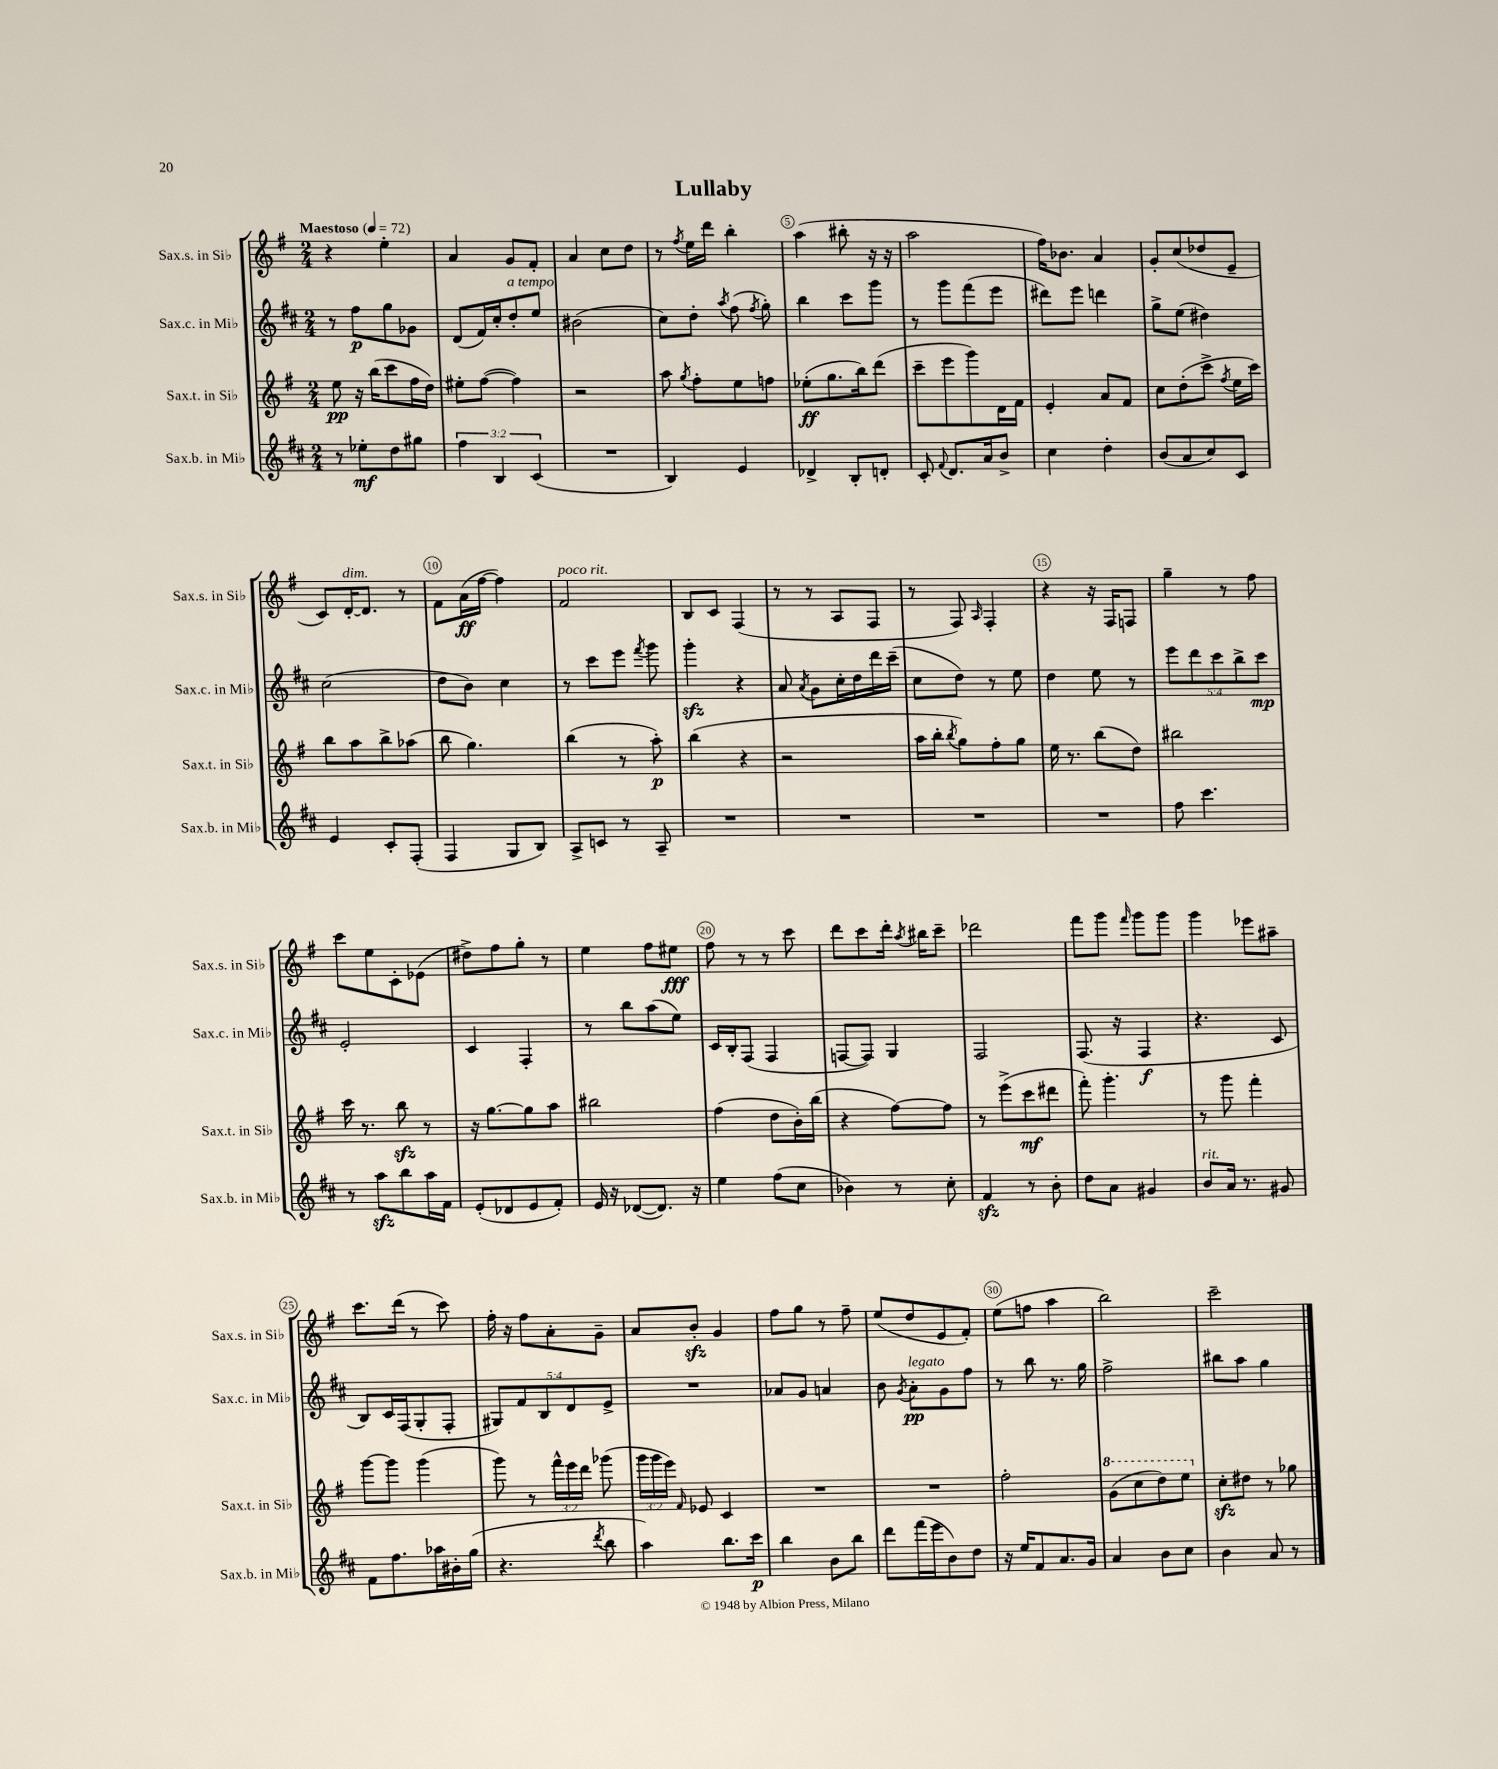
\header { title = "Lullaby" }
<<
\new StaffGroup <<
\new Staff = "s0" \with { instrumentName = "Sax.s. in Sib" shortInstrumentName = "Sax.s. in Sib" } {
    \clef treble \key g \major \numericTimeSignature \time 2/4 \tempo "Maestoso" 4 = 72
    \autoBeamOff r4 e''4-. |
    a'4 g'8[ fis'8]-. |
    a'4 c''8[ d''8] |
    r8 \acciaccatura { fis''8 } e''16[ d'''16] b''4-. |
    a''4( bis''8-. r16 r16 |
    a''2 |
    fis''16[) bes'8.] a'4 |
    g'8[-. c''8( des''8 e'8]-- |
    c'8[) d'16~-.^\markup { \italic "dim." } d'8.] r8 |
    fis'8[ a'16\ff( fis''16]~ fis''4) |
    fis'2^\markup { \italic "poco rit." } |
    b8[ c'8] fis4( |
    r8 r8 a8[ fis8] |
    r8 fis8) \grace { a16 } fis4-. |
    r4 r16 fis16[ f8] |
    g''4-- r8 fis''8 |
    c'''8[ e''8 c'8-. ees'8]( |
    dis''8[->) fis''8 g''8]-. r8 |
    e''4 fis''8[ eis''8]\fff |
    fis''8 r8 r8 c'''8 |
    d'''8[ c'''8 d'''16]-. \acciaccatura { a''8 } bis''16[ c'''8]-- |
    des'''2 |
    fis'''8[ g'''8] \grace { fis'''16 } g'''8[ g'''8] |
    g'''4 ees'''8[ ais''8]-- |
    c'''8.[ d'''16]( r8 c'''8) |
    fis''16-. r16 fis''8[ a'8-. g'8]-- |
    a'8[ b'8]-.\sfz g'4 |
    fis''8[ g''8] r8 fis''8-- |
    e''8[( d''8 e'8 fis'8]-.) |
    e''8[( f''8] a''4 |
    b''2) |
    c'''2-- \bar "|." |
}
\new Staff = "s1" \with { instrumentName = "Sax.c. in Mib" shortInstrumentName = "Sax.c. in Mib" } {
    \clef treble \key d \major \numericTimeSignature \time 2/4 \override Staff.TupletNumber.text = #tuplet-number::calc-fraction-text
    \autoBeamOff r8 fis''8[\p g''8 ges'8] |
    d'8[( fis'16) cis''16-. d''8-.^\markup { \italic "a tempo" } e''8] |
    bis'2( |
    cis''8[) d''8]-. \acciaccatura { a''8 } fis''8( \acciaccatura { fis''8 } g''8-.) |
    b''4 cis'''8[ g'''8] |
    r8 g'''8[ fis'''8( e'''8] |
    dis'''8[) e'''8] d'''4 |
    g''8[-> e''8]( dis''4) |
    cis''2( |
    d''8[ b'8]) cis''4 |
    r8 cis'''8[ e'''8] \acciaccatura { fis'''8 } g'''8 |
    g'''4-.\sfz r4 |
    a'8 \acciaccatura { a'8 } g'8[ cis''16-. d''16 d'''16 cis'''16]--( |
    cis''8[ d''8]) r8 e''8 |
    d''4 e''8 r8 |
    \tuplet 5/4 { e'''8[ d'''8 cis'''8 b''8-> cis'''8]\mp } |
    e'2-. |
    cis'4 fis4-. |
    r8 b''8[ a''8( e''8]) |
    cis'16[ b16-. fis8]( fis4 |
    f8[~ f8]) g4 |
    fis2 |
    fis8.( r16 fis4\f |
    r4. cis'8 |
    b8[) cis'16 fis16( g8-. fis8]-. |
    \tuplet 5/4 { gis8[) fis'8 b8 d'8 e'8]-> } |
    R2 |
    aes'8[ g'8] a'4 |
    b'8 \acciaccatura { g'8 } a'8[-.\pp^\markup { \italic "legato" } g'8 fis''8] |
    r8 b''8 r8. g''16 |
    fis''2-> |
    bis''8[ a''8] g''4 \bar "|." |
}
\new Staff = "s2" \with { instrumentName = "Sax.t. in Sib" shortInstrumentName = "Sax.t. in Sib" } {
    \clef treble \key g \major \numericTimeSignature \time 2/4 \override Staff.TupletNumber.text = #tuplet-number::calc-fraction-text
    \autoBeamOff e''8\pp r16 b''16[( c'''8 fis''16 d''16]) |
    eis''8[-. fis''8]~( fis''4) |
    r2 |
    a''8 \acciaccatura { g''8 } fis''8[-. e''8 f''8] |
    ees''8[-.\ff( g''8. b''16) d'''8]( |
    c'''8[-- e'''8 g'''8) d'16 fis'16] |
    e'4-. a'8[ fis'8] |
    c''8[ d''8-.( c'''8]-> \acciaccatura { fis''8 } e''16[ c'''16]) |
    b''8[ a''8 b''8-> aes''8]( |
    b''8 g''4.) |
    b''4( r8 a''8-.\p) |
    b''4( r4 |
    r2 |
    a''16[ b''16]-. \acciaccatura { b''8 } g''8[) fis''8-. g''8] |
    e''16 r8. b''8[( d''8]) |
    bis''2 |
    c'''16 r8. b''8\sfz r8 |
    r16 g''8.[~ g''8 a''8] |
    bis''2 |
    fis''4( d''8[ b'16-.) b''16]( |
    r4 fis''8[~) fis''8] |
    r8 e'''8[->( c'''8\mf dis'''8] |
    fis'''8-.) g'''4.-. |
    r8 g'''8 fis'''4-. |
    g'''8[~ g'''8] g'''4( |
    g'''8) r8 \tuplet 3/2 { fis'''16[-^ e'''16 d'''16] } ges'''8( |
    \tuplet 3/2 { g'''16[ g'''16 e'''16]) } \grace { fis'16 } ees'8 c'4 |
    R2 |
    R2 |
    fis''2-. |
    \ottava #1 g''8[( c'''8 d'''8) e'''8] \ottava #0 |
    c''8[-.\sfz dis''8] r8 ges''8 \bar "|." |
}
\new Staff = "s3" \with { instrumentName = "Sax.b. in Mib" shortInstrumentName = "Sax.b. in Mib" } {
    \clef treble \key d \major \numericTimeSignature \time 2/4 \override Staff.TupletNumber.text = #tuplet-number::calc-fraction-text
    \autoBeamOff r8 ees''8[-.\mf d''8 gis''8] |
    \tuplet 3/2 { fis''4 b4 cis'4( } |
    R2 |
    b4) e'4 |
    des'4-> b8[-. d'8]-. |
    cis'8-. \appoggiatura { fis'8 } d'8.[ a'16 b'8]-> |
    cis''4 d''4-. |
    b'8[( a'8 cis''8) cis'8] |
    e'4 cis'8[-. fis8]-.( |
    fis4 g8[ b8]) |
    a8[-> c'8] r8 a8-- |
    R2 |
    R2 |
    R2 |
    R2 |
    fis''8 cis'''4. |
    r8 a''8[\sfz b''8 a''16 fis'16] |
    e'8[-.( des'8 e'8 fis'8]-.) |
    e'16 r16 des'8[~( des'8.]) r16 |
    e''4 fis''8[( cis''8] |
    bes'4) r8 cis''8-. |
    fis'4\sfz r8 b'8-. |
    d''8[ a'8] gis'4 |
    b'8[^\markup { \italic "rit." } a'16] r8. gis'8 |
    fis'8[ fis''8. aes''16 bis'16-. g''16]( |
    r4. \acciaccatura { d'''8 } b''8 |
    a''4) b''8.[ cis'''16]\p |
    b''4 b'8[ b''8] |
    d'''8[ fis'''16( e'''16 b'8) d''8] |
    r16 e''16[ fis'8 a'8. g'16] |
    a'4 b'8[ cis''8] |
    b'4 a'8 r8 \bar "|." |
}
>>
>>
\layout { \context { \Score \override BarNumber.break-visibility = ##(#f #t #t) barNumberVisibility = #(every-nth-bar-number-visible 5) \override BarNumber.stencil = #(make-stencil-circler 0.1 0.3 ly:text-interface::print) } }
